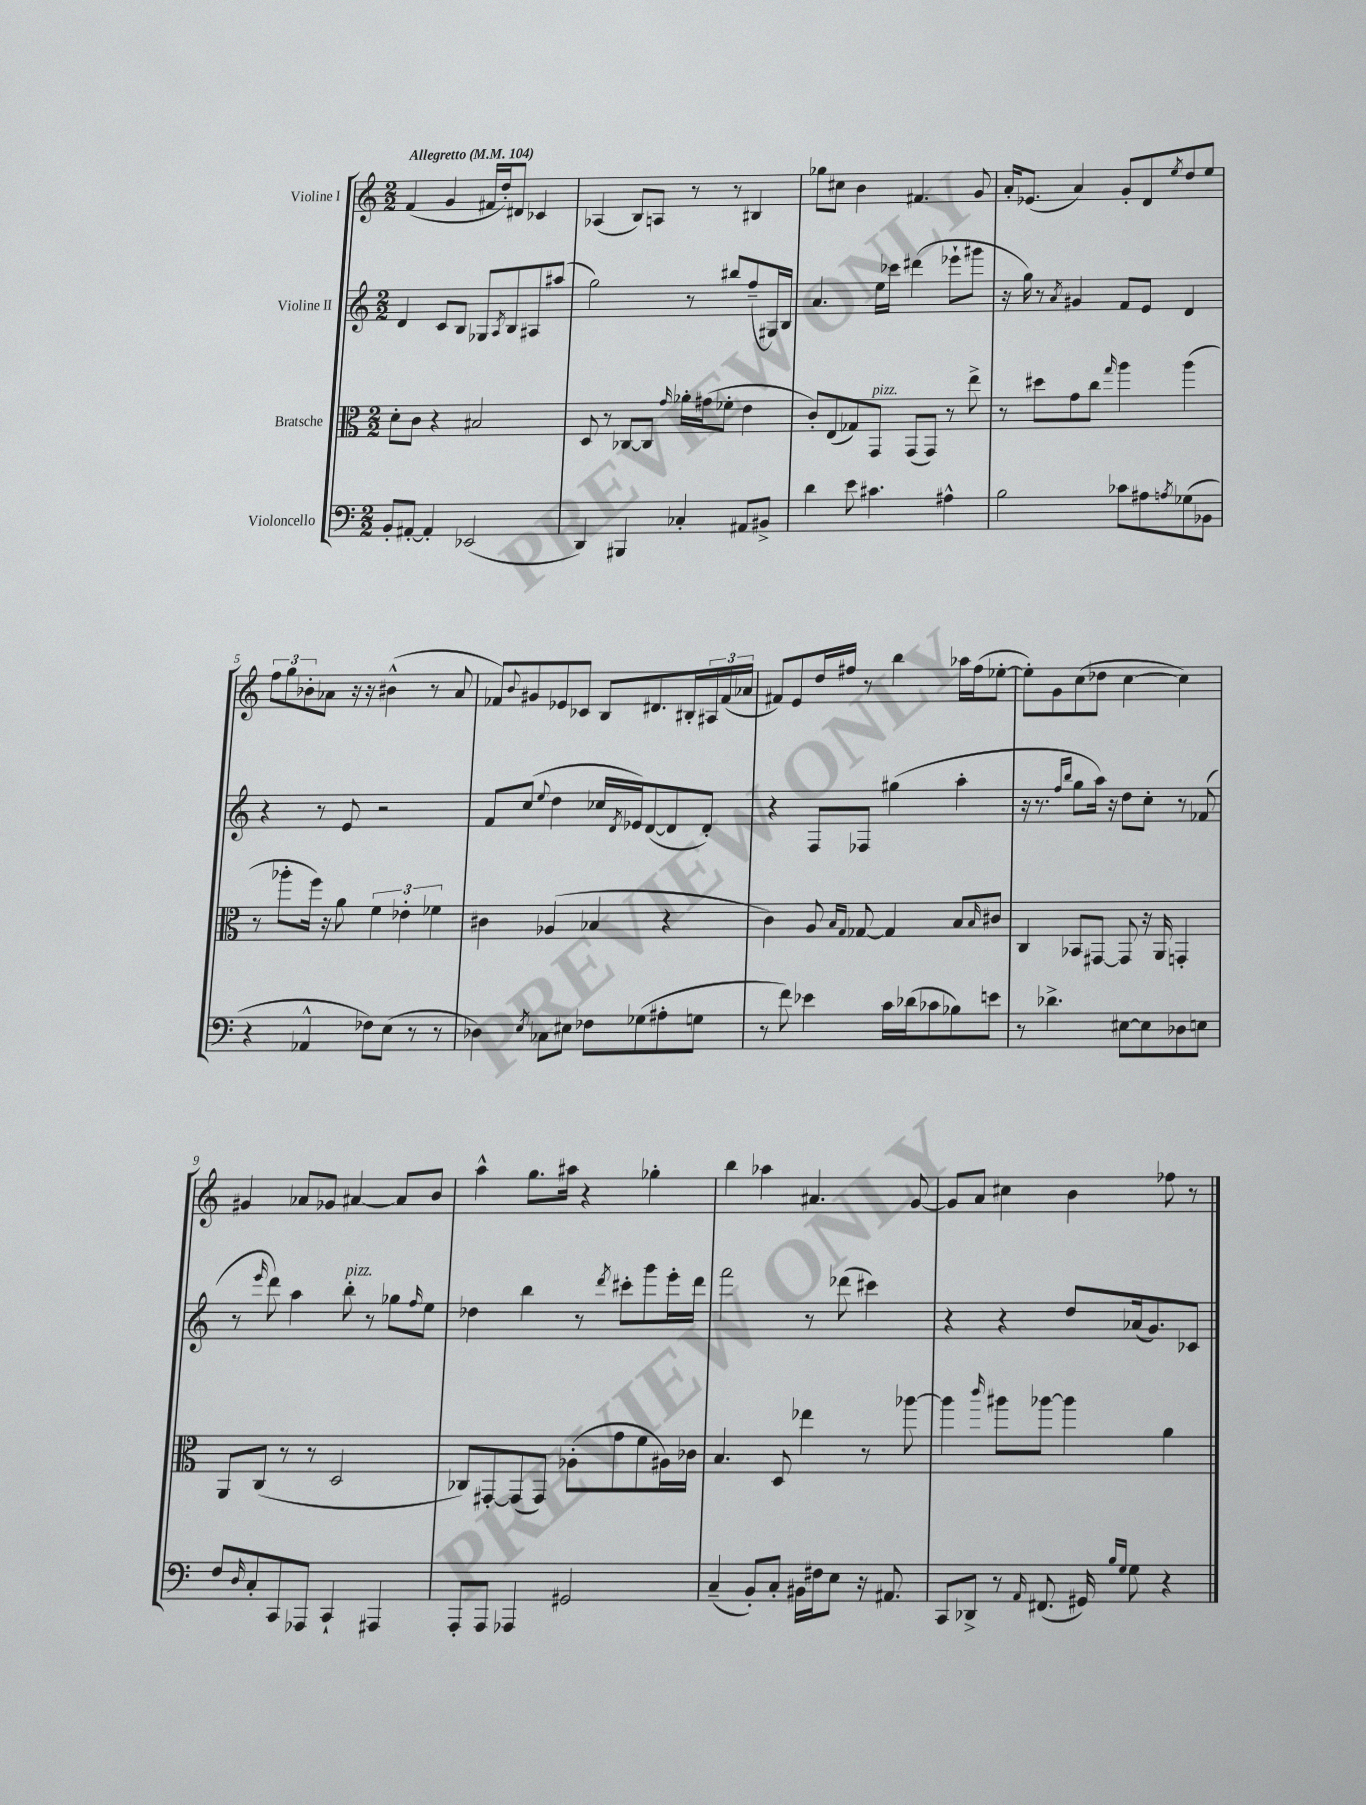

**kern	**kern	**kern	**kern
*staff4	*staff3	*staff2	*staff1
*clefF4	*clefC3	*clefG2	*clefG2
*k[]	*k[]	*k[]	*k[]
*M2/2	*M2/2	*M2/2	*M2/2
*MM104	*MM104	*MM104	*MM104
8BB'/L	8d'\L	4d/	(4f/
[8AA#'/J	8c\J	.	.
4AA#'/]	4r	8c/L	4g/
.	.	8B/J	.
(2EE-/	2B#/	8G-/L	16f#/LL
.	.	.	16dd'/J)
.	.	8qA/	.
.	.	8B/	8d#/J
.	.	8A#/	4c-/
.	.	(8aa#/J	.
=	=	=	=
4DD/)	8D/	2gg\)	(4A-/
.	8r	.	.
4BBB#/	[8C-/L	.	8B/L)
.	8C-/]J	.	8A/J
.	16qqg/	.	.
4C-'/	16a-'\LL	8r	8r
.	(16g#\J	.	.
.	8f-'\J	8bb#/L	8r
8AA#/L	4e\	(8ff~/	4B#/
8BB#^/J	.	16G#/L)	.
.	.	16B/JJ	.
=	=	=	=
4d\	8c'/L)	4.a/	8gg-\L
.	(8E/	.	8cc#\J
8e\	8G-/)	.	4b\
4.c#\	8GG/J	16ee\LL	.
.	.	16ccc-\JJ	.
.	(8GG/L	(4ddd#\	4.f#/
.	8GG/J)	.	.
4A#^^\	8r	8eee-`\L	.
.	8ee^\	8ggg#\J	8g/
=	=	=	=
2B\	8r	16r	16a'/LK
.	.	16gg\)	(8.e-/J
.	8dd#\L	8r	.
.	.	8qa/	.
.	8g\	4g#/	4a/)
.	8cc\J	.	.
.	16qqgg/	.	.
8c-\L	4aa\	8f/L	8g'/L
8A#\	.	8e/J	8d/
8qA/	.	.	8qee/
(8G-\	(4aa\	4d/	8dd/
8BB-\J	.	.	8ee/J
=	=	=	=
4r	8r	4r	12ff\L
.	.	.	12gg\
.	8aa-'\L	.	.
.	.	.	12b-'\
4AA-^^/	16ff\Jk)	8r	8a-\J
.	16r	.	.
.	8a\	8e/	16r
.	.	.	16r
8F-\L)	6f\	2r	(4b#^^\
(8E\J	.	.	.
.	6e-'\	.	.
8r	.	.	8r
.	6f-\	.	.
8r	.	.	8a-/
=	=	=	=
4D-\)	4c#\	8f/L	8f-/L)
.	.	.	8qqb/
.	.	(8cc/J	8g#/
8qE/	.	8qqee/	.
8C-\L	(4A-/	4dd\	8e-/
8E#\J	.	.	8c-/J
8F-\L	4B-/	16cc-/LL	8B/L
.	.	8qd/	.
.	.	16e-/J)	.
(8G-\	.	([8d/	8.d#/
8A#'\	4r	8d/]	.
.	.	.	16B#'/L
8G\J	.	8d'/J)	24A#/
.	.	.	(24f-/
.	.	.	24a-/JJ
=	=	=	=
8r	4c\)	4r	8f#/L)
8f\)	.	.	8e/
4e-\	8A/	8F/L	16dd/L
.	.	.	16ff#/JJ
.	16qqB/LL	.	.
.	16qqG/JJ	.	.
.	[8G-/	8F-/J	8r
16c\LL	4G-/]	(4gg#\	4bb\
(16d-\J	.	.	.
8c-\	.	.	.
8B-\)	8B/L	4aa'\	16aa-\LL
.	.	.	(16ff#\J
.	16qqB/	.	.
8e\J	8c#/J	.	[8ee-'\J
=	=	=	=
8r	4C/	16r	8ee-'\]L)
.	.	8.r	.
4.d-^\	.	.	8g\
.	.	16qqff/LL	.
.	.	16qqbb/JJ	.
.	8BB-/L	8gg\L	(8cc\
.	[8GG#/J	16aa\Jk)	8dd-\J
.	.	16r	.
[8E#\L	8GG#/]	8dd\L	[4cc\
8E#\]	16r	8cc'\J	.
.	16AA/	.	.
8D-\	4GG'/	8r	4cc\])
8E\J	.	(8f-/	.
=	=	=	=
8F/L	8AA/L	8r	4g#/
16qqD/	.	16qqeee/	.
8C'/	(8C/J	8ddd\)	.
8CC/	8r	4aa\	8a-/L
8AAA-/J	8r	.	8g-/J
4CC`/	2D/	8bb'\	[4a#/
.	.	8r	.
4AAA#/	.	8gg-\L	8a#/]L
.	.	16qqff/	.
.	.	8ee\J	8b/J
=	=	=	=
8AAA'/L	8C-/L)	4dd-\	4aa^^\
8AAA/J	[8GG#'/	.	.
4AAA-/	(8GG#/]	4bb\	8.gg\L
.	8GG#/J)	.	.
.	.	.	16aa#\Jk
2GG#/	(8A-'\L	8r	4r
.	.	8qddd/	.
.	8g\	8ccc#'\L	.
.	8f\	8ggg\	4gg-'\
.	16A#\L)	16eee'\L	.
.	16c-\JJ	16ddd\JJ	.
=	=	=	=
(4C~/	4.B/	2fff\	4bb\
8BB'/L)	.	.	4aa-\
8C'/J	8D/	.	.
16BB#\LL	4ee-\	8r	4.a#/
16F#\J	.	.	.
8E\J	.	(8ddd-\	.
16r	8r	4ccc#\)	.
8.AA#/	.	.	.
.	[8aa-\	.	[8g/
=	=	=	=
8CC/L	4aa-\]	4r	8g/]L
8DD-^/J	.	.	8a/J
.	16qqccc/	.	.
8r	8aa#\L	4r	4cc#\
16qqAA/	.	.	.
(8.FF#/	[8aa-\J	.	.
.	4aa-\]	8dd/L	4b\
16GG#/)	.	.	.
16qqB/LL	.	.	.
16qqG/JJ	.	.	.
8G\	.	(16a-/k	.
.	.	8.g/)	.
4r	4a\	.	8ff-\
.	.	8c-/J	8r
==	==	==	==
*-	*-	*-	*-
